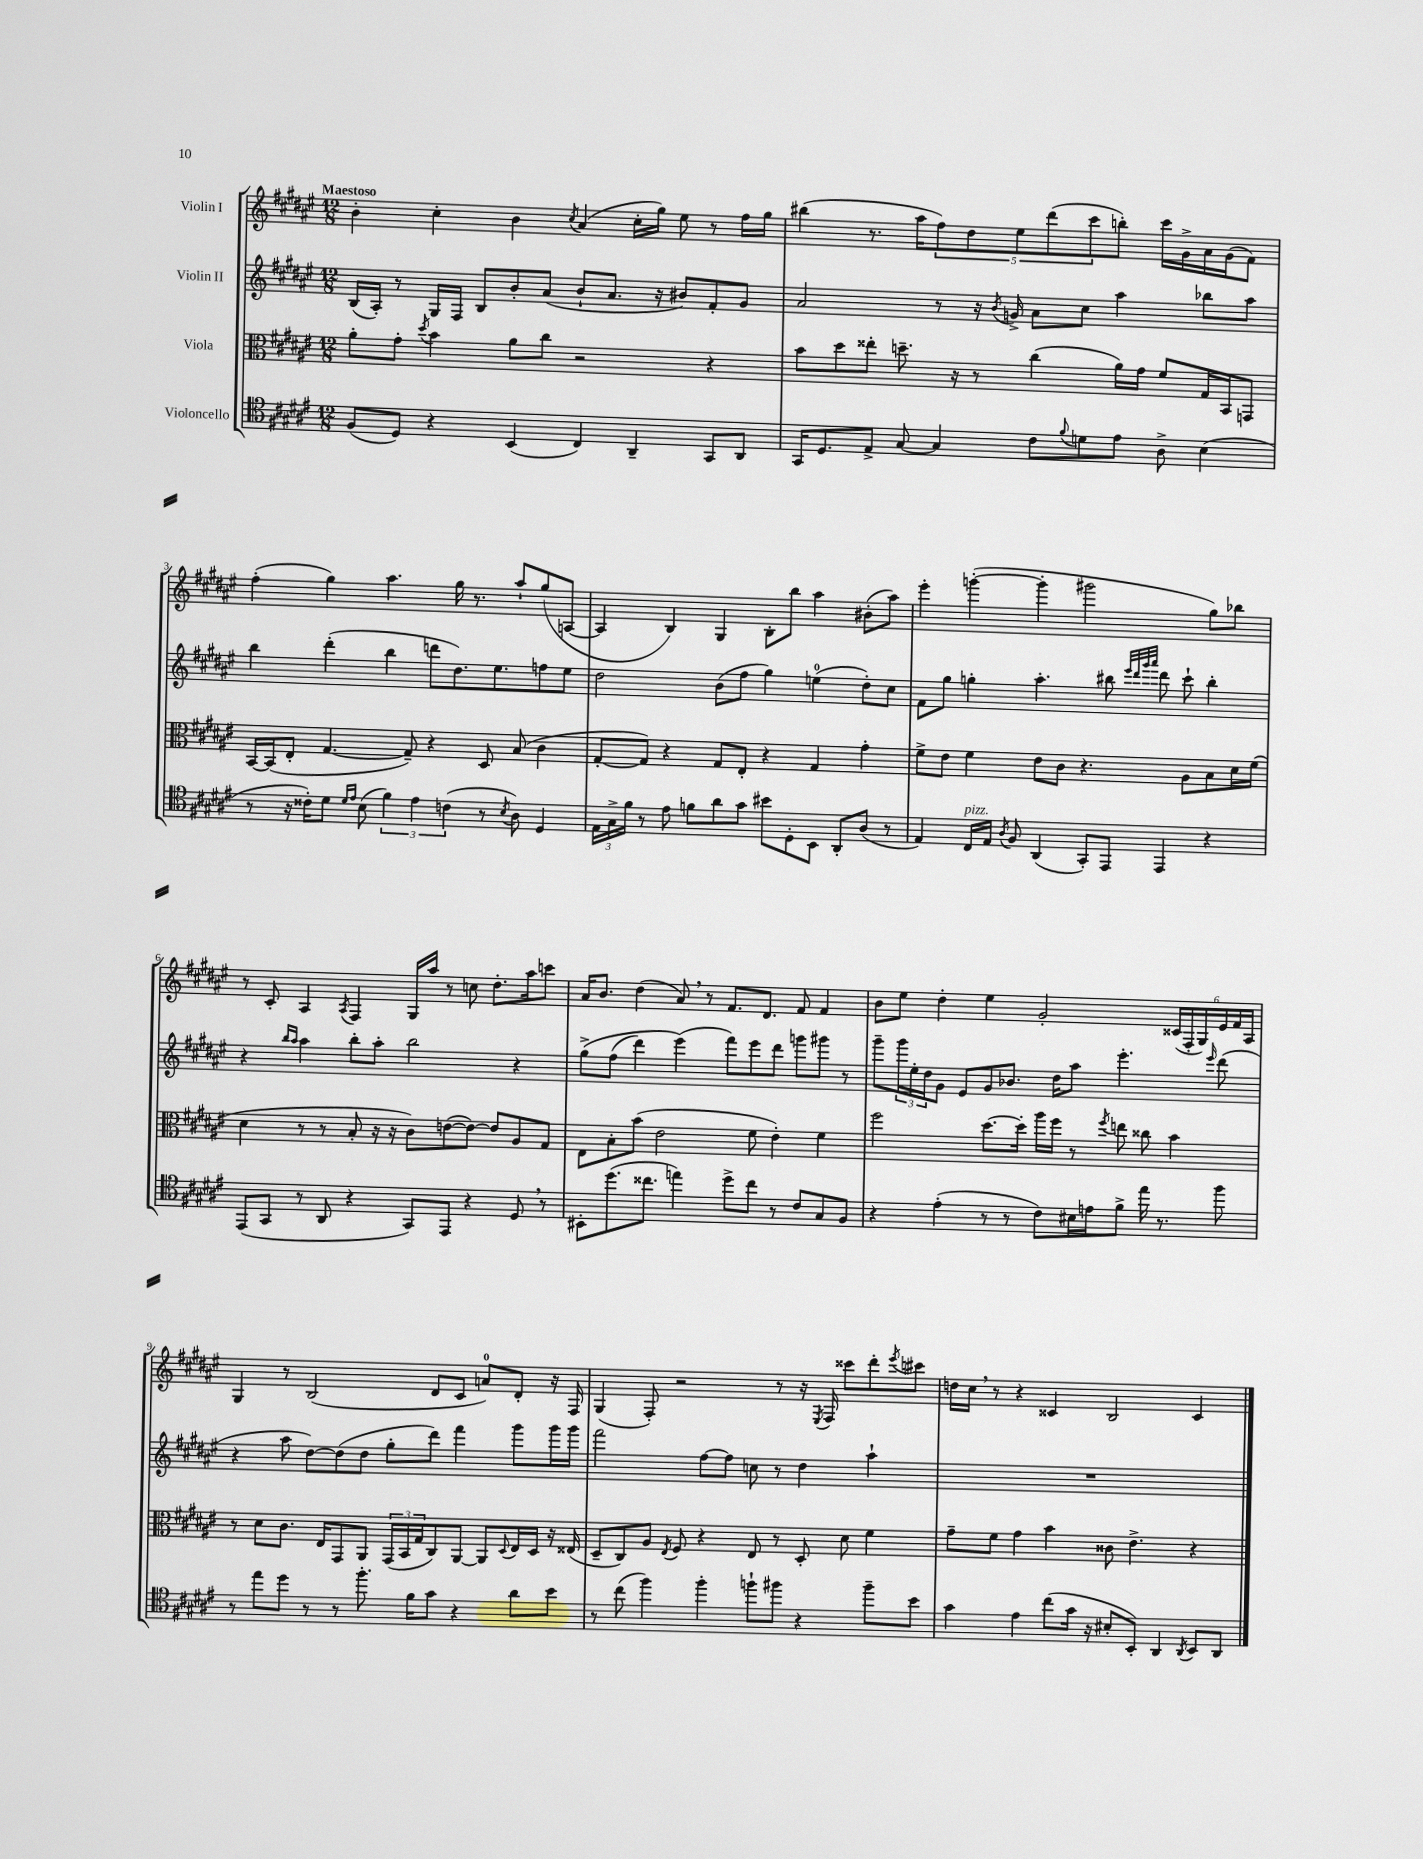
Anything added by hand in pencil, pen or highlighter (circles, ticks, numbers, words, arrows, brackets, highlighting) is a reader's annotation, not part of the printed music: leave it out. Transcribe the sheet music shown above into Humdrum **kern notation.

**kern	**kern	**kern	**kern
*staff4	*staff3	*staff2	*staff1
*clefC4	*clefC3	*clefG2	*clefG2
*k[f#c#g#d#a#e#]	*k[f#c#g#d#a#e#]	*k[f#c#g#d#a#e#]	*k[f#c#g#d#a#e#]
*M12/8	*M12/8	*M12/8	*M12/8
(8F#	8a#'	(16B	4b'
.	.	16A#')	.
8D#)	8g#'	8r	.
.	8qdd#	.	.
4r	4b	16G#	4cc#'
.	.	16F#	.
.	.	8B	.
(4BB	8a#	8b'	4b
.	8cc#	(8a#	.
.	.	.	8qcc#
4C#)	2r	8b`	(4a#
.	.	8.a#	.
4AA#~	.	.	16cc#'
.	.	16r	16gg#)
.	.	8b#)	8ee#
8GG#	4r	8f#'	8r
8AA#	.	8g#	16ff#
.	.	.	16gg#
=	=	=	=
16GG#	8b	2a#	(4bb#
8.D#	.	.	.
.	8dd#	.	.
8E#^	8ee##'	.	8.r
[8G#	8.dd~	.	.
.	.	.	16aa#
4G#]	.	8r	10ff#)
.	16r	.	.
.	.	.	10dd#
.	8r	16r	.
.	.	8qb	.
.	.	16g^	.
.	.	.	10ee#
8c#	(4cc#	8a#	.
.	.	.	(10ddd#
8qqf#	.	.	.
8d	.	8cc#	.
.	.	.	10ccc#
8e#	16a#)	4aa#	8bb')
.	16g#	.	.
8A#^	8f#	.	16ccc#
.	.	.	16g#^
(4B	16G#	8bb-	16a#
.	16BB	.	(16g#
.	8GG	8aa#	8f#)
=	=	=	=
8r	[16BB	4bb	(4ff#'
.	(16BB]	.	.
16r	8E#'	.	.
16c##')	.	.	.
8d#	[4.G#	(4ddd#'	4gg#)
16qqd#	.	.	.
16qqe#	.	.	.
(8B	.	.	.
6f#)	.	4bb	4.aa#
.	8G#~])	.	.
6e#	.	.	.
.	4r	8ddd	.
(6c	.	.	.
.	.	8.dd#)	16gg#
.	.	.	8.r
8r	8D#	.	.
.	.	8.ee#	.
8qB	.	.	.
8A#)	(8B	.	8aa#`
4D#	4c#	8ff	(8gg#
.	.	8ee#	[8A
=	=	=	=
24E#	[8G#'	2dd#	4A]
24G#^	.	.	.
24f#	.	.	.
8r	8G#])	.	.
8e#	4r	.	4B)
8f	.	.	.
8a#	8G#	(8b	4G#
8g#	8E#'	8ff#	.
8b#	4r	4gg#)	8B'
8D#'	.	.	8bb
8BB	4G#	(4ee	4aa#
8AA#'	.	.	.
(8A#	4g#'	8dd#')	(8b#'
8r	.	8cc#	8aa#)
=	=	=	=
4E#)	8f#^	8f#	4eee#'
.	8e#	8gg#	.
16C#	4f#	4gg'	([4ggg'
16E#	.	.	.
8qA#	.	.	.
8F#	.	.	.
(4AA#	8e#	4.aa#'	4ggg']
.	8c#	.	.
8GG#')	4.r	.	2ggg#
8EE#	.	8bb#	.
.	.	32qqeee#	.
.	.	32qqddd#	.
.	.	32qqggg#	.
.	.	32qqaaa#	.
4EE#	.	8ddd#	.
.	8A#	8ccc#`	.
4r	8B	4bb#'	8gg#)
.	16d#	.	8bb-
.	(16f#	.	.
=	=	=	=
(8EE#	4d#	4r	8r
8GG#	.	.	8c#'
.	.	16qqbb	.
.	.	16qqaa#	.
8r	8r	4aa#	4A#
8AA#	8r	.	.
.	.	.	8qA#
4r	8B'	8bb'	4F#
.	16r	8aa#'	.
.	16r	.	.
8GG#)	8c#)	2bb	16G#
.	.	.	16aa#
8EE#	([8e	.	8r
4r	8e_)	.	8cc
.	8e]	.	8.dd#'
8D#	8A#	4r	.
.	.	.	16aa#
8r	8G#	.	8ccc
=	=	=	=
8BB#'	8E#	&(8gg#^	16a#
.	.	.	8.b
(8.dd#	8B'	(8ff#	.
.	(8b	4ddd#)	(4dd#
8.cc##	.	.	.
.	2e#	.	.
4ee)	.	(4eee#&)	8a#)
.	.	.	8r
8dd#^	.	8fff#)	8.f#
8cc##	8f#	8eee#	.
.	.	.	8.d#
8r	4e#')	8ddd#	.
8c#	.	8ggg	8f#
8G#	4f#	8ggg#	4f#
8F#	.	8r	.
=	=	=	=
4r	2ff#	8ggg#~	8b
.	.	24ggg#	8ee#
.	.	24ee#'	.
.	.	24dd#	.
(4e#'	.	8g#	4dd#'
.	.	8e#	.
8r	[8.dd#	8g#	4ee#
8r	.	8.b-	.
.	16dd#']	.	.
8c#)	16aa#	.	2g#'
.	16ff#	16dd#	.
16B#	8r	8aa#	.
16e	.	.	.
.	8qff#	.	.
8f#^	8ee	4.eee#'	.
16ee#	8cc##	.	.
8.r	.	.	.
.	4b	.	(24c##
.	.	.	24F#'
.	.	.	24G#)
.	.	16qqeee#	.
8ff#	.	(8ddd#	24e#
.	.	.	24f#
.	.	.	24A#
=	=	=	=
8r	8r	4r	4G#
8ee#	8d#	.	.
8dd#	8.c#	8aa#	8r
8r	.	[8dd#)	(2B
.	16E#	.	.
8r	8GG#	(8dd#]	.
8.ff#'	8AA#	8dd#	.
.	(24GG#	8gg#'	.
.	24BB	.	.
16f#	.	.	.
.	24G#	.	.
8g#	8C#)	8ddd#)	8d#
4r	[8AA#	4fff#	8c#
.	8AA#]	.	8a)
.	8qqD#	.	.
8a#	16E#	8ggg#	8d#'
.	16D#	.	.
8b	16r	16ggg#	16r
.	(16E##	16ggg#	16F#
=	=	=	=
8r	8D#~	2fff#	(4G#
(8cc#	8C#)	.	.
4ff#)	8A#	.	8F#')
.	8qE#	.	.
.	8F#	.	2r
4ff#'	4r	[8ff#	.
.	.	8ff#]	.
8ff`	8E#	8cc	.
8ff#	8r	8r	8r
4r	8D#'	4dd#	16r
.	.	.	8qE#
.	.	.	16F#
.	8d#	.	8ccc##
8ff#~	4f#	4aa#`	8ddd#'
.	.	.	8qeee#
8b	.	.	8ccc#
=	=	=	=
4g#	8g#~	1.r	16dd
.	.	.	16cc#
.	8f#	.	8r
4e#	4g#	.	4r
(8cc#	4b	.	4c##
16g#	.	.	.
16r	.	.	.
8B#'	8c##	.	2B
8BB')	4.e#^	.	.
4AA#	.	.	.
8qAA#	.	.	.
8BB	4r	.	4c##
8AA#	.	.	.
==	==	==	==
*-	*-	*-	*-
